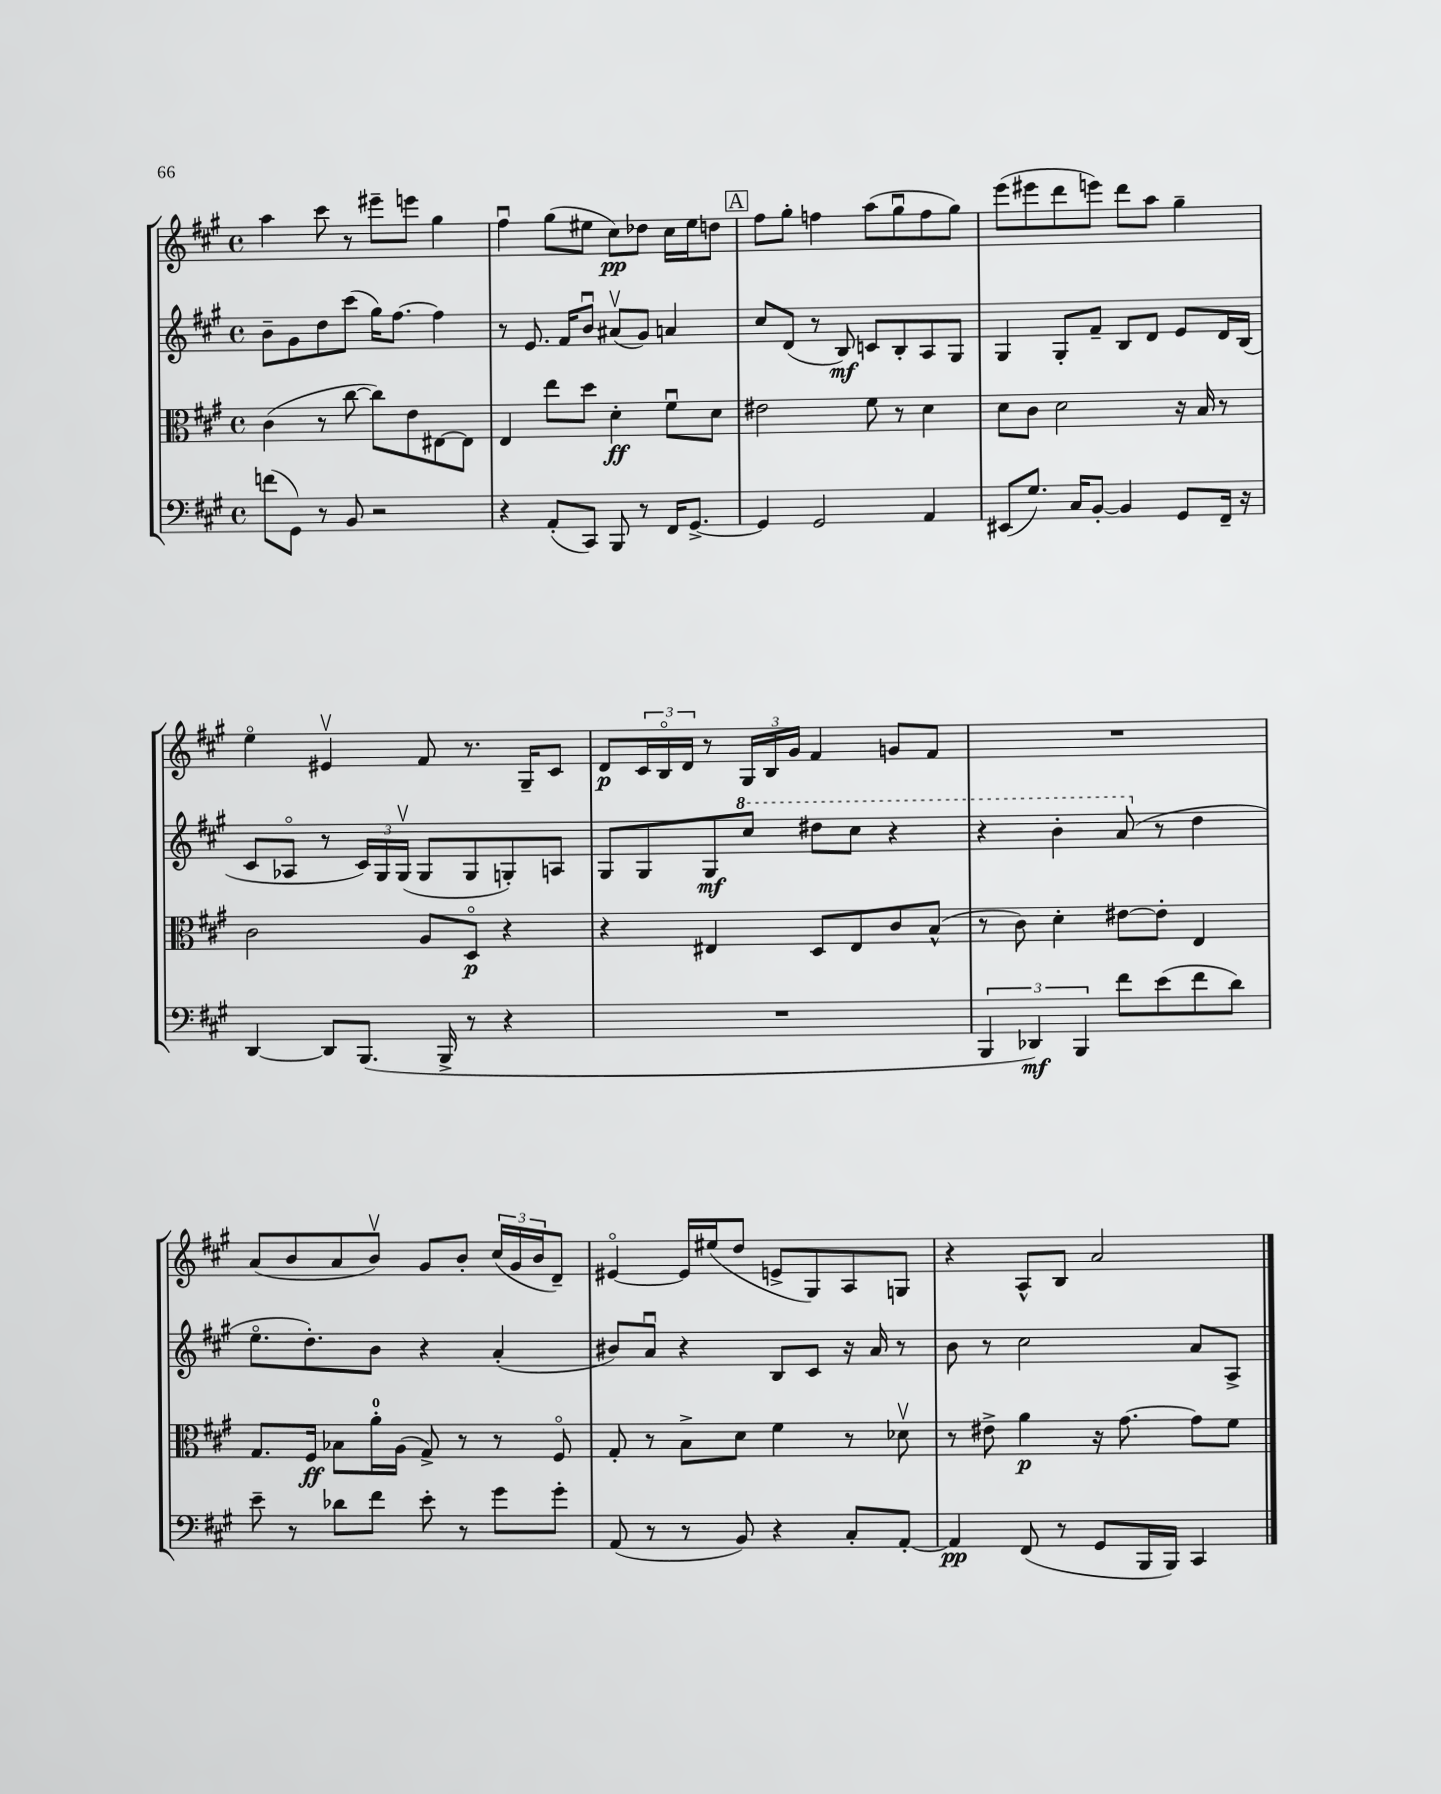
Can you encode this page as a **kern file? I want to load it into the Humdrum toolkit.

**kern	**kern	**kern	**kern
*staff4	*staff3	*staff2	*staff1
*clefF4	*clefC3	*clefG2	*clefG2
*k[f#c#g#]	*k[f#c#g#]	*k[f#c#g#]	*k[f#c#g#]
*M4/4	*M4/4	*M4/4	*M4/4
*met(c)	*met(c)	*met(c)	*met(c)
(8f\L	(4c#\	8b~\L	4aa\
8GG#\J)	.	8g#\	.
8r	8r	8dd\	8ccc#\
8BB/	[8cc#\	(8ccc#\J	8r
2r	8cc#\]L)	16gg#\LK)	8eee#~\L
.	.	[8.ff#\J	.
.	8e\	.	8eee\J
.	[8E#\	4ff#\]	4gg#\
.	8E#\]J	.	.
=	=	=	=
4r	4E/	8r	4ff#u\
.	.	8.e/	.
(8AA'/L	8ee\L	.	(8gg#\L
.	.	16f#/LK	.
8CC#/J)	8dd\J	8bu/J	8ee#\J
8BBB/	4d'\	(8a#v/L	8cc#\L)
8r	.	8g#/J)	8dd-\J
16FF#/LK	8f#u\L	4a/	16cc#\LL
[8.GG#^/J	.	.	16ee#\J
.	8d\J	.	8dd\J
=	=	=	=
4GG#/]	2e#\	8cc#/L	8ff#\L
.	.	(8d/J	8gg#'\J
2GG#/	.	8r	4ff\
.	.	8B/)	.
.	8f#\	8c/L	(8aa\L
.	8r	8B'/	8gg#u\
4AA/	4d\	8A/	8ff\
.	.	8G#/J	8gg#\J)
=	=	=	=
(8EE#/L	8d\L	4G#/	(8eee\L
8.G#/J)	8c#\J	.	8eee#\
.	2d\	8G#'/L	8ddd\
16C#/LK	.	.	.
[8BB'/J	.	8f#~/J	8eee\J)
4BB/]	.	8B/L	8ddd\L
.	.	8d/J	8aa\J
8GG#/L	16r	8e/L	4gg#~\
.	16B/	.	.
16FF#~/Jk	8r	16d/L	.
16r	.	(16B/JJ	.
=	=	=	=
[4DD/	2c#\	8c#/L	4eeo\
.	.	8A-o/J	.
8DD/]L	.	8r	4e#v/
(8.BBB/J	.	24c#/LL)	.
.	.	24G#/	.
.	.	(24G#v/JJ	.
.	8A/L	8G#/L	8f#/
16BBB^/	.	.	.
8r	8Do/J	8G#/	8.r
4r	4r	8G'/)	.
.	.	.	16G#~/LK
.	.	8A/J	8c#/J
=	=	=	=
1r	4r	8G#/L	8d/L
.	.	8G#/	24c#/L
.	.	.	24Bo/
.	.	.	24d/JJ
.	4E#/	8G#/	8r
.	.	8ccc#/J	24G#/LL
.	.	.	24B/
.	.	.	24g#/JJ
.	8D/L	8ddd#\L	4f#/
.	8E#/	8ccc#\J	.
.	8c#/	4r	8g/L
.	(8B^^/J	.	8f#/J
=	=	=	=
6BBB/	8r	4r	1r
.	8c#\)	.	.
6DD-/)	.	.	.
.	4d'\	4bb'\	.
6BBB/	.	.	.
8f#\L	[8e#\L	(8aa/	.
(8e\	8e#'\]J	8r	.
8f#\	4E/	4dd\	.
8d\J)	.	.	.
=	=	=	=
8e~\	8.G#/L	8.eeo\L	(8a/L
8r	.	.	8b/
.	16F#/Jk	8.dd'\)	.
8d-\L	8B-\L	.	8a/
8f#\J	16a'\L	8b\J	8bv/J)
.	(16A\JJ	.	.
8e'\	8G#^/)	4r	8g#/L
8r	8r	.	8b'/J
8g#\L	8r	(4a'/	(24cc#/LL
.	.	.	24g#/
.	.	.	24b/J
8g#'\J	8F#o/	.	8d~/J)
=	=	=	=
(8AA/	8G#'/	8b#/L)	[4e#o/
8r	8r	8au/J	.
8r	8B^\L	4r	16e#/]LL
.	.	.	(16ee#/J
8BB/)	8d\J	.	8dd/J
4r	4f#\	8B/L	8e^/L
.	.	8c#/J	8G#/)
8C#'/L	8r	16r	8A/
.	.	16a/	.
[8AA'/J	8d-v\	8r	8G/J
=	=	=	=
4AA/]	8r	8b\	4r
.	8e#^\	8r	.
(8FF#/	4a\	2cc#\	8A^^/L
8r	.	.	8B/J
8GG#/L	16r	.	2a/
.	[8.g#\	.	.
16BBB/L	.	.	.
16BBB/JJ)	.	.	.
4CC#/	8g#\]L	8a/L	.
.	8f#\J	8A^/J	.
==	==	==	==
*-	*-	*-	*-
